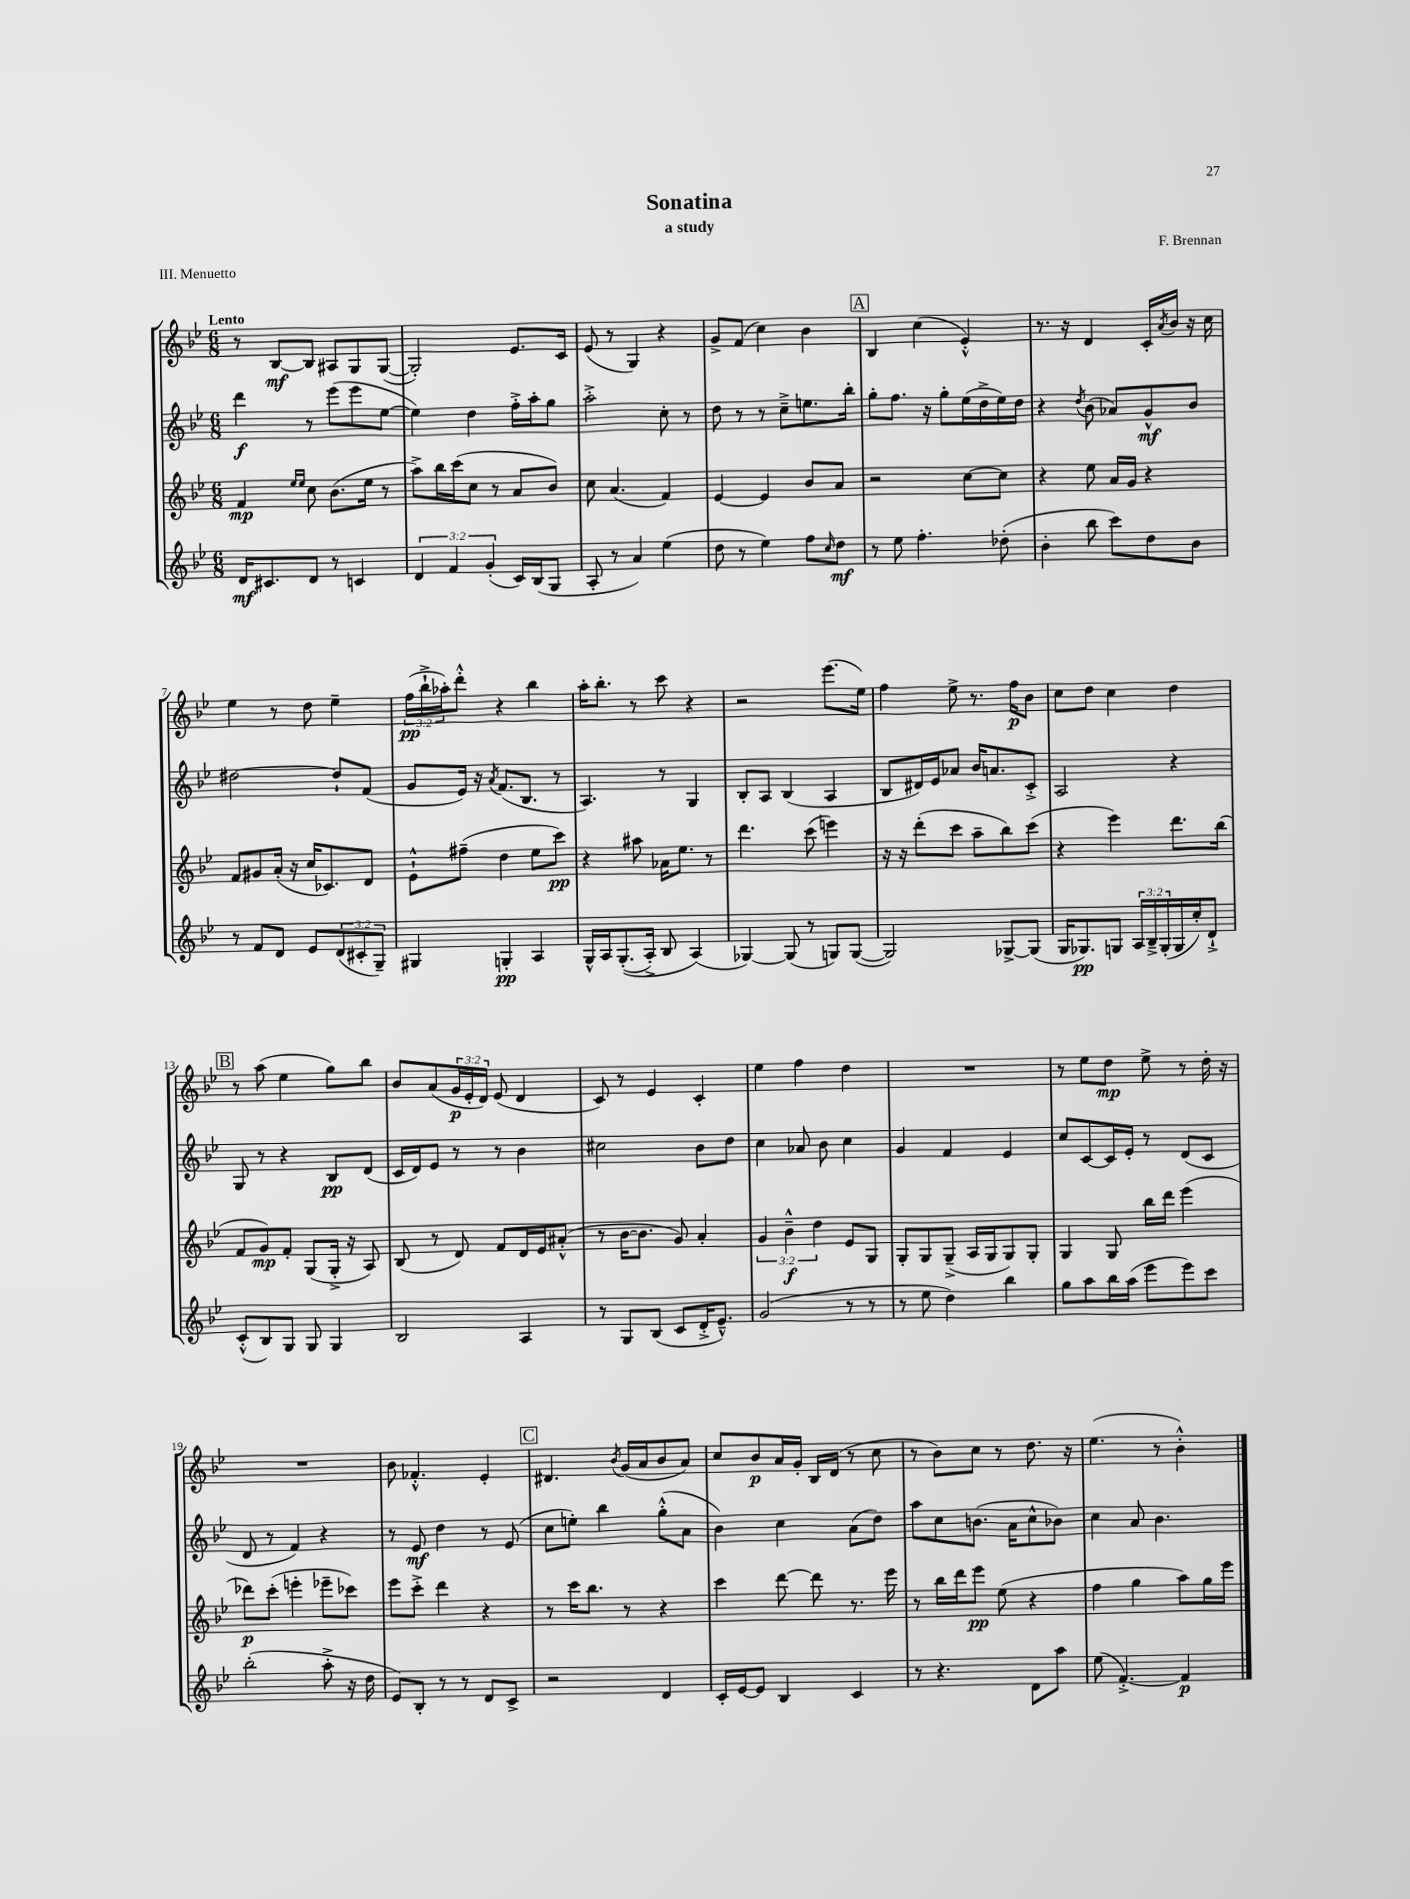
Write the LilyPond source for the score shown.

\header { title = "Sonatina" composer = "F. Brennan" subtitle = "a study" piece = "III. Menuetto" }
<<
\new StaffGroup <<
\new Staff = "s0" {
    \clef treble \key bes \major \numericTimeSignature \time 6/8 \override Staff.TupletNumber.text = #tuplet-number::calc-fraction-text \tempo "Lento"
    r8 bes8~\mf bes8 ais8 g8 g8~( |
    g2-.) ees'8. c'16 |
    ees'8( r8 g4) r4 |
    g'8-> f'8( c''4) bes'4 |
    \mark \markup { \box "A" } bes4 c''4( ees'4-.-^) |
    r8. r16 d'4 c'16-. \acciaccatura { a'8 } bes'16 r16 c''16 |
    ees''4 r8 d''8 ees''4-- |
    \tuplet 3/2 { f''16\pp( bes''16-!-> aes''16-.) } d'''8-.-^ r4 bes''4 |
    a''16-. bes''8.-. r8 c'''8 r4 |
    r2 ees'''8.( ees''16) |
    f''4 ees''8-> r8. f''16\p bes'8 |
    c''8 d''8 c''4 d''4 |
    \mark \markup { \box "B" } r8 a''8( ees''4 g''8) bes''8 |
    bes'8 a'8( \tuplet 3/2 { g'16\p ees'16-. d'16) } ees'8( d'4 |
    c'8) r8 ees'4 c'4-. |
    ees''4 f''4 d''4 |
    R2. |
    r8 ees''8 d''8\mp ees''8-> r8 d''16-. r16 |
    R2. |
    bes'8 fes'4.-.-^ ees'4-. |
    \mark \markup { \box "C" } dis'4. \acciaccatura { bes'8 } g'16( a'16 bes'8 a'8) |
    c''8 bes'8\p a'16 g'16-. bes16 d'16( r8 c''8 |
    r8 bes'8) c''8 r8 d''8. r16 |
    ees''4.( r8 bes'4-.-^) \bar "|." |
}
\new Staff = "s1" {
    \clef treble \key bes \major \numericTimeSignature \time 6/8
    d'''4\f r8 ees'''8( ees'''8 ees''8~ |
    ees''4) d''4 f''16-.-> a''16-. g''8 |
    a''2-.-> c''8-. r8 |
    d''8 r8 r8 c''8---> e''8. bes''16-. |
    \mark \markup { \box "A" } g''8-. f''8. r16 g''8-. ees''16( d''16-> ees''16) d''16 |
    r4 \acciaccatura { d''8 } bes'8( aes'8) g'8-^\mf bes'8 |
    dis''2~ dis''8-! f'8( |
    g'8 ees'16) r16 \acciaccatura { a'8 } f'8.( bes8. r8 |
    a4.) r8 g4 |
    bes8-. a8 bes4( a4 |
    bes8 dis'16) ees'16 aes'8 bes'16 a'8. c'8-.-> |
    a2 r4 |
    \mark \markup { \box "B" } g8 r8 r4 bes8\pp d'8( |
    c'16 d'16) ees'8 r8 r8 bes'4 |
    cis''2 bes'8 d''8 |
    c''4 aes'8 bes'8 c''4 |
    g'4 f'4 ees'4 |
    c''8 c'8~ c'16 ees'16-. r8 d'8( c'8 |
    d'8 r8 f'4) r4 |
    r8 ees'8\mf d''4 r8 ees'8( |
    \mark \markup { \box "C" } c''8 e''8-.) bes''4 g''8-.-^( a'8 |
    bes'4) c''4 a'8( d''8) |
    a''8 c''8 b'8.( a'16 c''8-^ bes'8) |
    c''4 a'8 bes'4. \bar "|." |
}
\new Staff = "s2" {
    \clef treble \key bes \major \numericTimeSignature \time 6/8 \override Staff.TupletNumber.text = #tuplet-number::calc-fraction-text
    f'4\mp \grace { ees''16 ees''16 } c''8 bes'8.( ees''16 r8 |
    a''8->) bes''16 c'''16( c''8 r8 a'8 bes'8) |
    c''8 a'4.( f'4) |
    ees'4~ ees'4 bes'8 a'8 |
    \mark \markup { \box "A" } r2 c''8~ c''8 |
    r4 ees''8 a'16 g'16 r4 |
    f'8 gis'8 a'16-.( r16 c''16 ces'8.) d'8 |
    ees'8-!-^ fis''8--( d''4 ees''8 c'''8\pp) |
    r4 ais''8 aes'16 ees''8. r8 |
    d'''4. c'''8( e'''4) |
    r16 r16 d'''8-.( c'''8 a''8-- bes''8) c'''8( |
    r4 ees'''4) d'''8. bes''16( |
    \mark \markup { \box "B" } f'8 g'8\mp) f'8-. g8( g16-.-> r16 a8) |
    bes8( r8 d'8) f'8 d'16 ees'16 ais'8-.-^( |
    r8 bes'16~ bes'8. g'8) a'4-. |
    \tuplet 3/2 { g'4 bes'4---^\f d''4 } ees'8 g8 |
    g8-. g8 g8--->( a16 g16 g8) g8-. |
    g4 g8 bes''16 d'''16 ees'''4( |
    des'''8\p) c'''8-.( e'''4-. ees'''8-- ces'''8) |
    ees'''8 c'''8-.-> d'''4 r4 |
    \mark \markup { \box "C" } r8 c'''16 bes''8. r8 r4 |
    c'''4 d'''8~ d'''8 r8. ees'''16 |
    r8 bes''16 d'''16 ees'''8\pp ees''8( r4 |
    f''4 g''4 a''8) g''16 ees'''16 \bar "|." |
}
\new Staff = "s3" {
    \clef treble \key bes \major \numericTimeSignature \time 6/8 \override Staff.TupletNumber.text = #tuplet-number::calc-fraction-text
    d'16\mf cis'8. d'8 r8 c'4 |
    \tuplet 3/2 { d'4 f'4 g'4-.( } c'16) bes16( g8 |
    a8-. r8 a'4) ees''4( |
    d''8 r8 ees''4) f''8 \grace { c''16 } d''8\mf |
    \mark \markup { \box "A" } r8 ees''8 f''4.-. des''8-.( |
    bes'4-. bes''8 c'''8) d''8 bes'8 |
    r8 f'8 d'8 ees'8 \tuplet 3/2 { d'8( cis'8-. g8--) } |
    gis4 g4-.\pp a4 |
    g16-^ a16 g8.-.(\( a16-.->) bes8 a4(\) |
    ges4~) ges8( r8 g8) g8~( |
    g2) ges8~-> ges8( |
    g16 ges8.\pp) g8 \tuplet 3/2 { a16 bes16---> g16-.( } g16 c''16-.) d'8-!-> |
    \mark \markup { \box "B" } c'8-.-^( bes8) g8 g8 g4 |
    bes2 a4 |
    r8 g8 bes8( c'8 d'16-.-> ees'8.---^) |
    g'2( r8 r8 |
    r8 ees''8 d''4) bes''4 |
    g''8 a''8 bes''16 a''16( ees'''8 ees'''8) c'''8 |
    bes''2-.( a''8-.-> r16 d''16 |
    ees'8) bes8-. r8 r8 d'8 c'8-> |
    \mark \markup { \box "C" } r2 d'4 |
    c'16-. ees'16~ ees'8 bes4 c'4 |
    r8 r4. d'8 a''8 |
    ees''8( f'4.~-.->) f'4\p \bar "|." |
}
>>
>>
